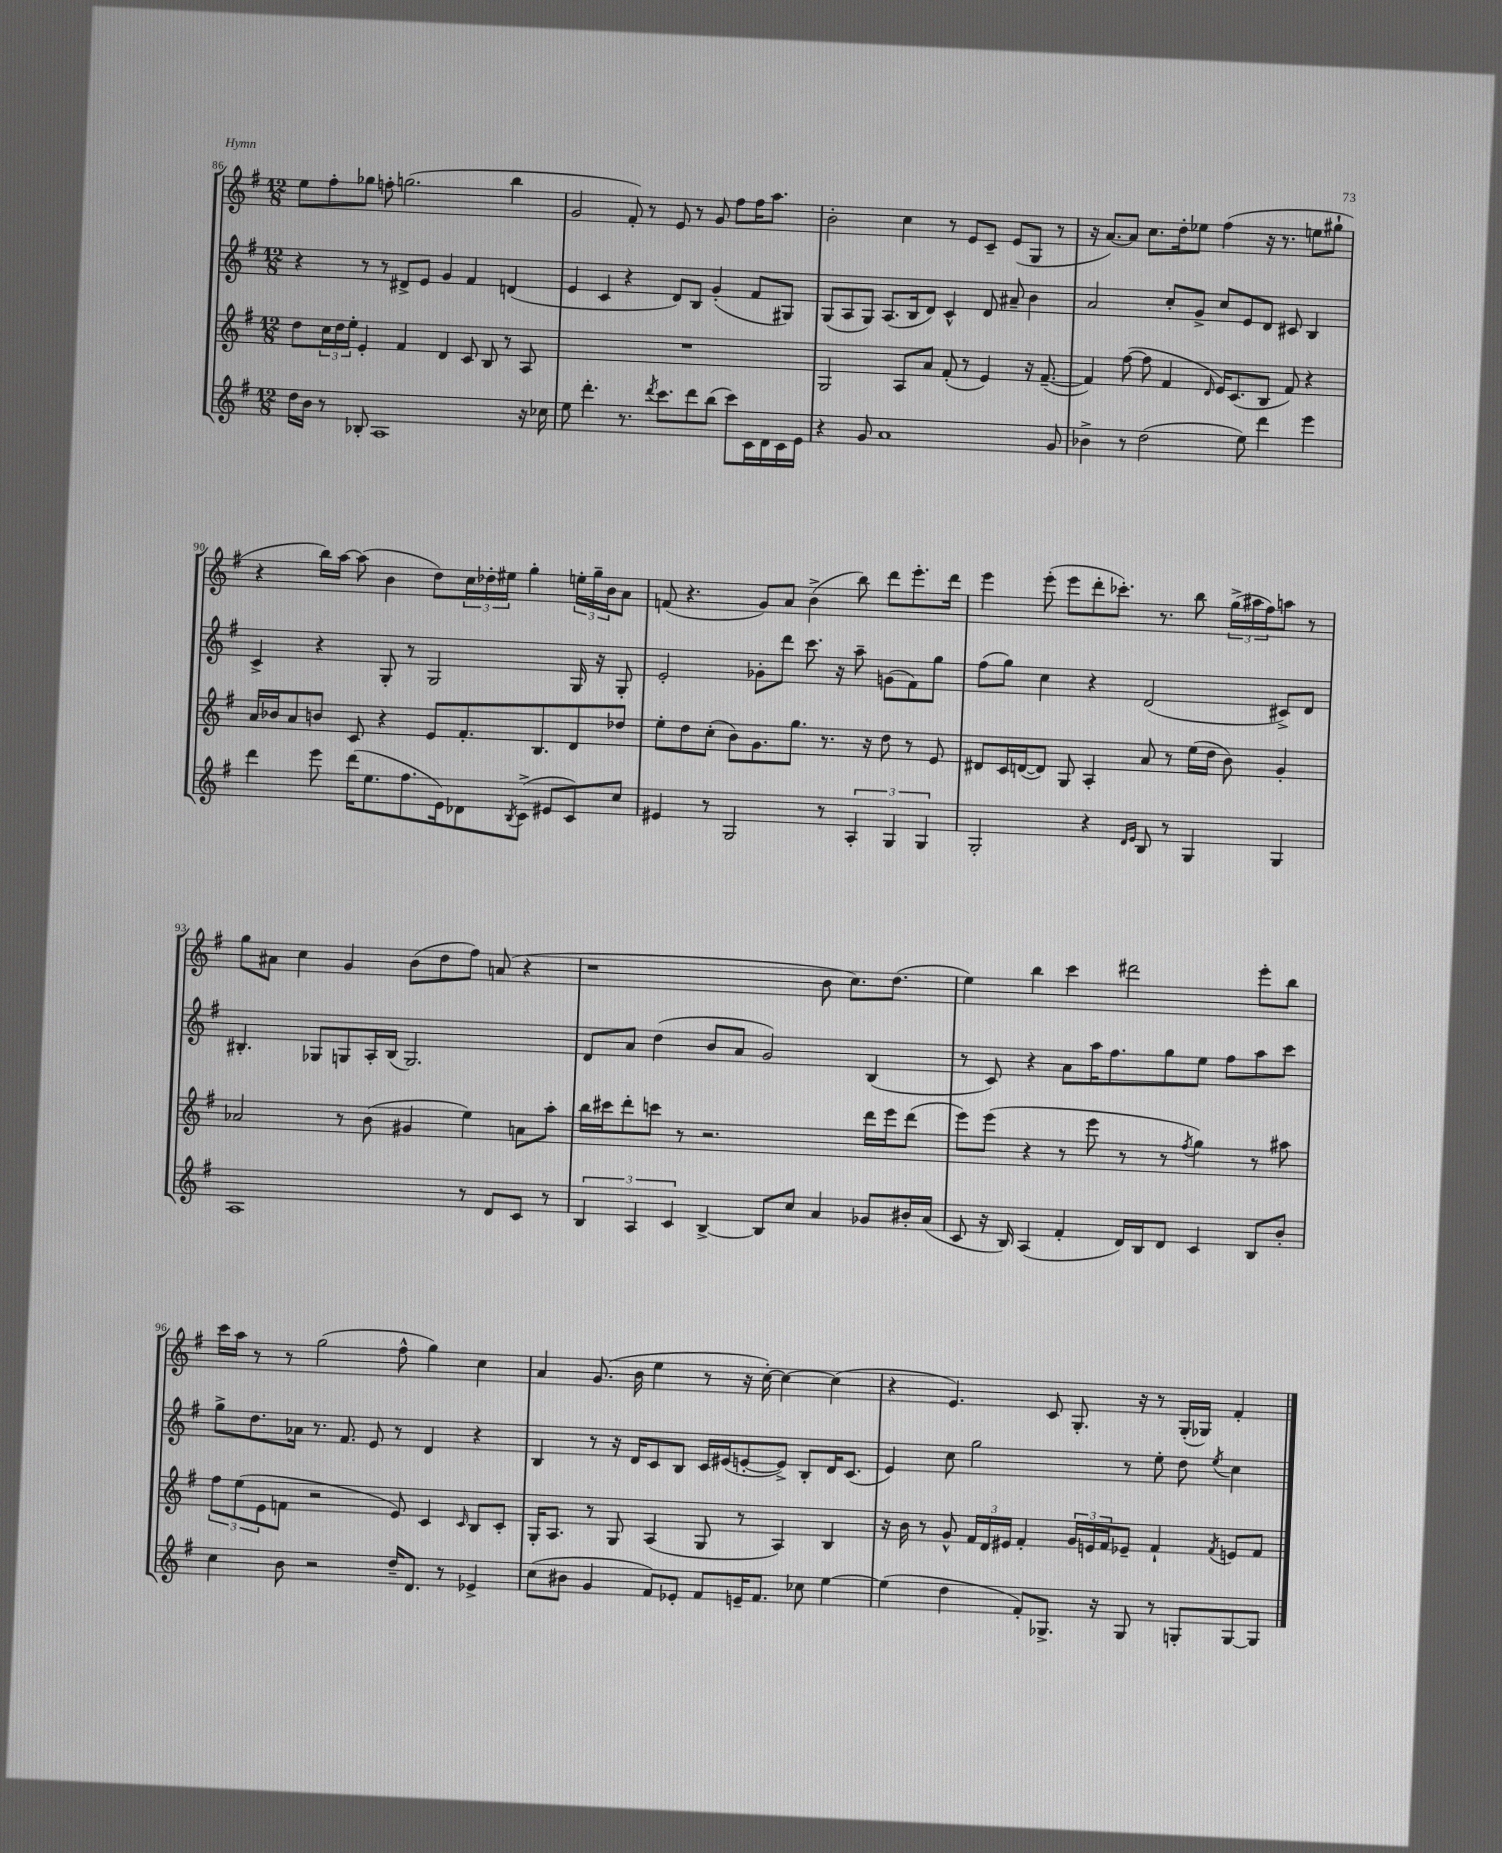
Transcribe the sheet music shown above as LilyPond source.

<<
\new StaffGroup <<
\new Staff = "s0" {
    \clef treble \key g \major \numericTimeSignature \time 12/8
    e''8 fis''8-. ges''8 f''8-. g''2.( b''4 |
    g'2 fis'8-.) r8 e'8 r8 g'8 fis''8 fis''16 a''8. |
    b'2-. c''4 r8 e'8 c'8-- e'8( g8 r8 |
    r16 a'8.~) a'8 c''8. d''16-. ees''8 fis''4( r16 r8. e''8 gis''8-! |
    r4 b''16) a''16~ a''8( b'4 d''8) \tuplet 3/2 { c''16 des''16-. eis''16 } g''4-. \tuplet 3/2 { e''16-. g''16-- b'16 } a'8 |
    f'8( r4. g'8) a'8 b'4->( b''8) d'''8 e'''8.-. d'''16 |
    e'''4 e'''8-.( e'''8 d'''8-. ces'''8.-.) r8. b''8 \tuplet 3/2 { g''16->( ais''16 fis''16) } a''8 r8 |
    g''8 ais'8 c''4 g'4 b'8( d''8 fis''8) a'8( r4 |
    r1 b'8 c''8.) d''8.( |
    e''4) b''4 c'''4 dis'''2 e'''8-. b''8 |
    c'''16 a''16 r8 r8 g''2( fis''8-^ g''4) c''4 |
    a'4 g'8.( b'16 e''4 r8 r16 c''16~-.) c''4~ c''4( |
    r4 e'4.) c'8 g8.-. r16 r8 g16-.( ges16) fis'4-. \bar "|." |
}
\new Staff = "s1" {
    \clef treble \key g \major \numericTimeSignature \time 12/8
    r4 r8 r8 dis'8-> e'8 g'4 fis'4 d'4( |
    e'4 c'4 r4 d'8) b8 g'4-.( fis'8 gis8) |
    g8( a8 g8) a8.( b16 d'8) c'4-^ d'8 ais'8-- b'4 |
    a'2 c''8-. g'8-> c''8 e'8 d'8 cis'8 b4 |
    c'4-> r4 g8-. r8 g2 g16 r16 g8-. |
    e'2-. ges'8-. d'''8 c'''8. r16 a''8-- g'8( fis'8) g''8 |
    fis''8( g''8) c''4 r4 d'2( cis'8->) d'8 |
    bis4.-. ges8 g8 a16-. bis16( g2.) |
    d'8 a'8 d''4( b'8 a'8 g'2) b4( |
    r8 c'8) r4 a'8 a''16 fis''8. g''8 e''8 fis''8 a''8 c'''8 |
    g''8-> d''8. aes'16 r8. fis'8. e'8 r8 d'4 r4 |
    b4 r8 r16 d'16 c'8 b8 c'16 eis'16( e'8~-. e'8->) b8-. d'16 c'8.( |
    e'4) c''8 g''2 r8 e''8-. d''8 \acciaccatura { e''8 } c''4 \bar "|." |
}
\new Staff = "s2" {
    \clef treble \key g \major \numericTimeSignature \time 12/8
    d''8 \tuplet 3/2 { c''16 d''16 e''16-. } e'4-. fis'4 d'4 c'8 b8 r8 a8 |
    R1. |
    g2 a8 a'8 fis'8-.( r8 e'4) r16 fis'8.~--( |
    fis'4) fis''8~( fis''8 fis'4 \grace { d'16 } e'16) c'8.( b8 fis'8) r4 |
    a'16 bes'16 a'8 b'8 c'8 r4 e'8 fis'8.-. b8. d'8 des''8 |
    e''8-. d''8 c''8-.( b'8) g'8. g''8. r8. r16 d''8 r8 e'8 |
    dis'8 c'16 d'16~( d'8) g8 a4-. a'8 r8 e''16( d''16 b'8) g'4-. |
    aes'2 r8 b'8( gis'4 e''4) a'8 a''8-. |
    b''16 cis'''16 d'''8-. c'''8 r8 r2. d'''16 e'''16 d'''8( |
    e'''8) e'''8( r4 r8 e'''8 r8 r8 \acciaccatura { fis''8 } g''4) r8 ais''8 |
    \tuplet 3/2 { fis''8 e''8( e'8 } f'8 r2 e'8) c'4 \grace { c'16 } b8 c'8-. |
    g16-. a8. r8 g8 a4( g8 r8 a4) b4 |
    r16 b'16 r8 g'8-^ \tuplet 3/2 { fis'16 d'16 eis'16 } fis'4-. \tuplet 3/2 { g'16 e'16 fis'16 } ees'8-- fis'4-! \acciaccatura { fis'8 } e'8 fis'8 \bar "|." |
}
\new Staff = "s3" {
    \clef treble \key g \major \numericTimeSignature \time 12/8
    d''16 b'16 r8 bes8-. a1 r16 ces''16 |
    e''8 d'''4.-. r8. \acciaccatura { d'''8 } c'''8. d'''8 b''8( c'''8) c'16 d'16 c'16 e'16 |
    r4 g'8 a'1 g'8 |
    bes'4-> r8 d''2( e''8) d'''4 e'''4 |
    d'''4 e'''8 d'''16( e''8. fis''8. e'16) des'8 \acciaccatura { b8 } c'8->( eis'8 c'8) c''8 |
    eis'4 r8 g2 r8 \tuplet 3/2 { a4-. g4 g4 } |
    g2-. r4 \grace { d'16 e'16 } b8 r8 g4 g4 |
    a1 r8 d'8 c'8 r8 |
    \tuplet 3/2 { b4 a4 c'4 } b4~-> b8 c''8 a'4 ges'8 bis'16-. a'16( |
    c'8 r16 b16) a4( fis'4-. d'16) b16 d'8 c'4 b8 b'8-. |
    c''4 b'8 r2 d''16-- d'8. r8 ees'4-> |
    c''8( bis'8 g'4 fis'8) ees'8-. fis'8 e'16-- fis'8. ces''8 e''4~ |
    e''4( d''4 fis'8-.) ges8.-> r16 ges8 r8 g8-. g8~ g8 \bar "|." |
}
>>
>>
\layout { \context { \Score currentBarNumber = #86 } }
